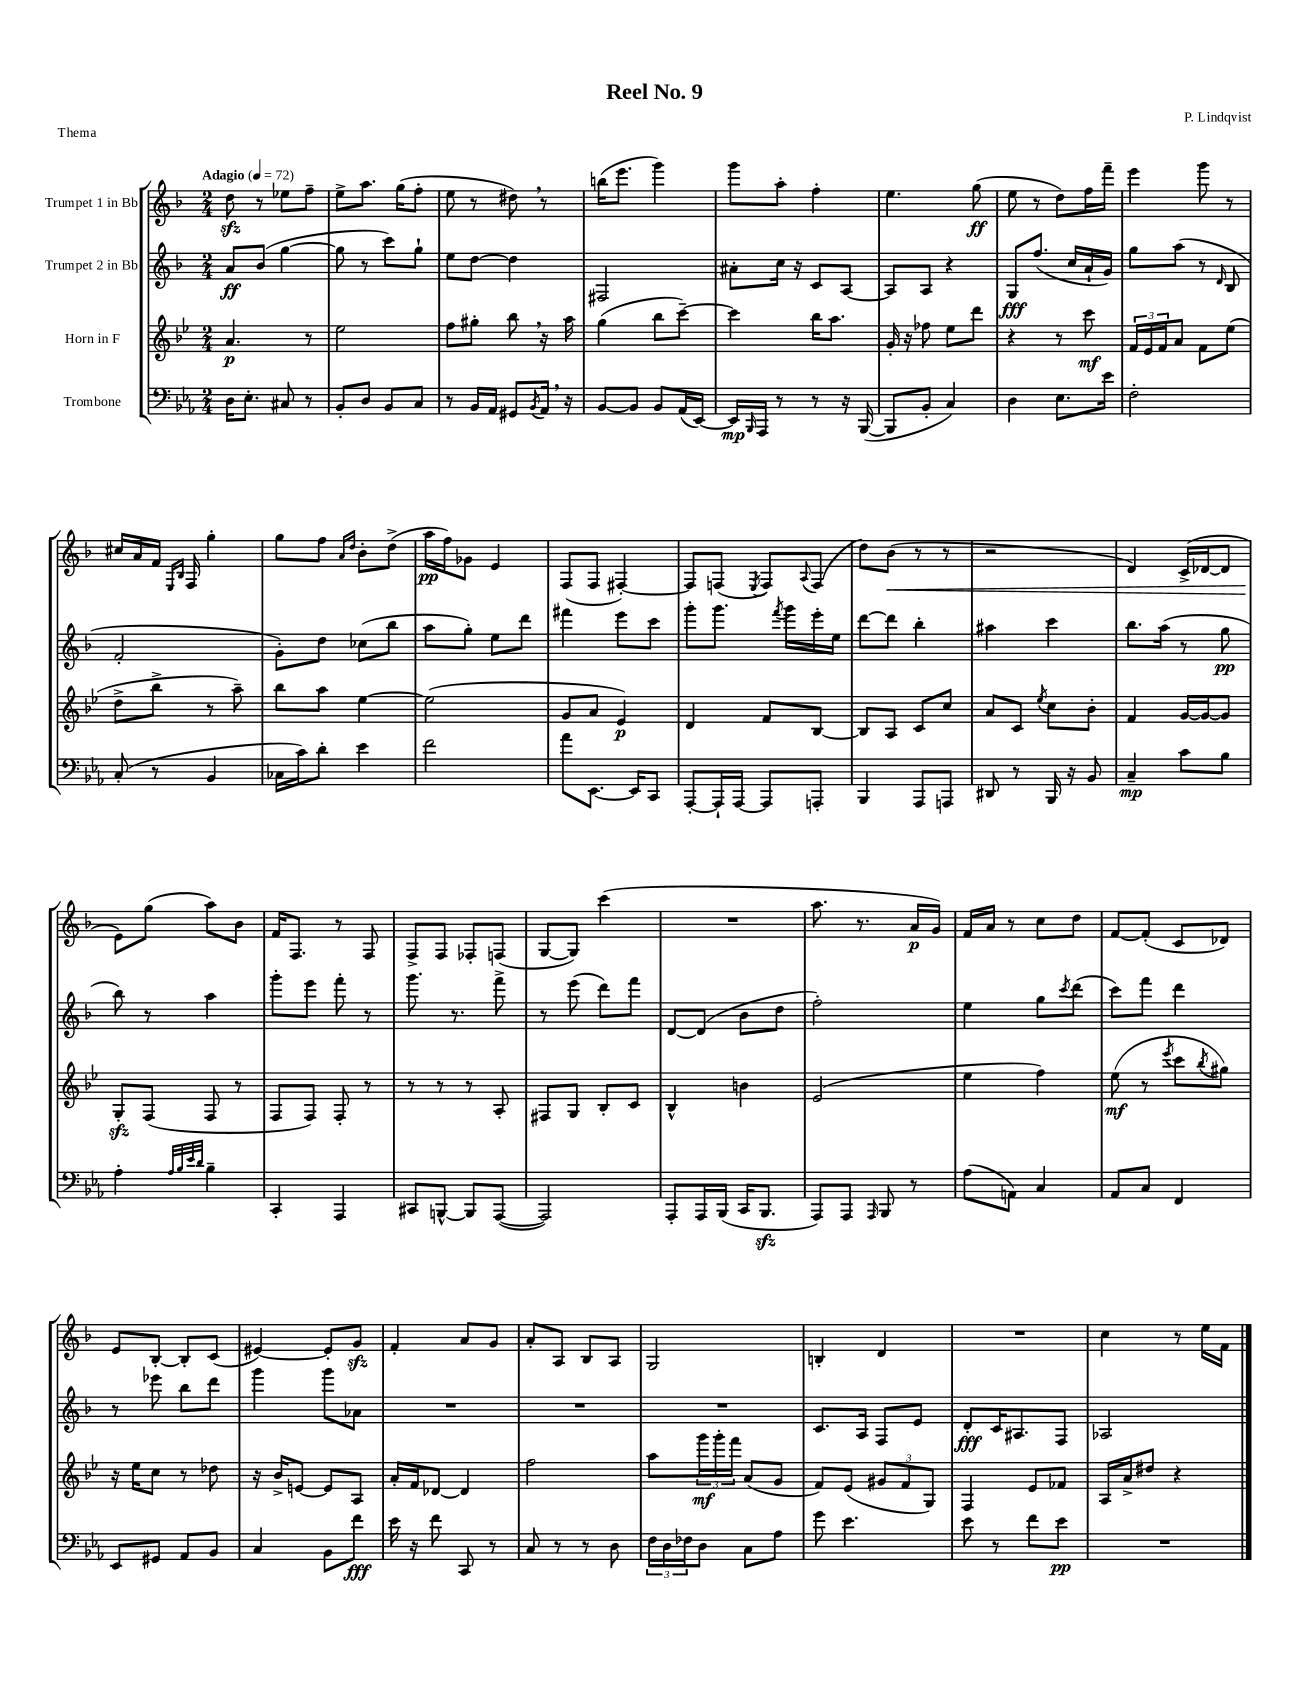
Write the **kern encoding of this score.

**kern	**dynam	**kern	**dynam	**kern	**dynam	**kern	**dynam
*part4	*part4	*part3	*part3	*part2	*part2	*part1	*part1
*staff4	*staff4	*staff3	*staff3	*staff2	*staff2	*staff1	*staff1
*I"Trombone	*	*I"Horn in F	*	*I"Trumpet 2 in Bb	*	*I"Trumpet 1 in Bb	*
*clefF4	*	*clefG2	*	*clefG2	*	*clefG2	*
*k[b-e-a-]	*	*k[b-e-]	*	*k[b-]	*	*k[b-]	*
*M2/4	*	*M2/4	*	*M2/4	*	*M2/4	*
*MM72	*	*MM72	*	*MM72	*	*MM72	*
=1	=1	=1	=1	=1	=1	=1	=1
!	!	!	!	!	!	!LO:TX:a:B:t=Adagio	!
16D\KL	.	4.a/	p	8a/L	ff	8ddzz\	.
8.E-'\J	.	.	.	.	.	.	.
.	.	.	.	(8b-/J	.	8r	.
8C#X/	.	.	.	[4gg\	.	8ee-X\L	.
8r	.	8r	.	.	.	8ff~\J	.
=2	=2	=2	=2	=2	=2	=2	=2
8BB-'/L	.	2ee-\	.	8gg\]	.	8ee^\L	.
8D/J	.	.	.	8r	.	8.aa\J	.
8BB-/L	.	.	.	8ccc\L)	.	.	.
.	.	.	.	.	.	(16gg\KL	.
8C/J	.	.	.	8gg`\J	.	8ff'\J	.
=3	=3	=3	=3	=3	=3	=3	=3
8r	.	8ff\L	.	8ee\L	.	8ee\	.
16BB-/LL	.	8gg#X'\J	.	[8dd\J	.	8r	.
16AA-/JJ	.	.	.	.	.	.	.
8GG#X/L	.	8bb-,\	.	4dd\]	.	8dd#X,\)	.
8qBB-/	.	.	.	.	.	.	.
16AA-,/Jk	.	16r	.	.	.	8r	.
16r	.	16aa\	.	.	.	.	.
=4	=4	=4	=4	=4	=4	=4	=4
[8BB-/L	.	(4gg\	.	2F#X/	.	(16bbn\KL	.
.	.	.	.	.	.	8.eee\J	.
8BB-/J]	.	.	.	.	.	.	.
8BB-/L	.	8bb-\L	.	.	.	4ggg\)	.
(16AA-/L	.	[8ccc~\J)	.	.	.	.	.
[16EE-/JJ)	.	.	.	.	.	.	.
=5	=5	=5	=5	=5	=5	=5	=5
16EE-/LL]	mp	4ccc\]	.	8a#X'\L	.	8ggg\L	.
16qqBBB-/	.	.	.	.	.	.	.
16AAA-/JJ	.	.	.	.	.	.	.
8r	.	.	.	16cc\Jk	.	8aa'\J	.
.	.	.	.	16r	.	.	.
8r	.	16bb-\KL	.	8c/L	.	4ff'\	.
.	.	8.aa\J	.	.	.	.	.
16r	.	.	.	[8A/J	.	.	.
([16BBB-/	.	.	.	.	.	.	.
=6	=6	=6	=6	=6	=6	=6	=6
8BBB-/L]	.	16g'/	.	8A/L]	.	4.ee\	.
.	.	16r	.	.	.	.	.
8BB-'/J	.	8ff-X\	.	8A/J	.	.	.
4C/)	.	8ee-\L	.	4r	.	.	.
.	.	8ddd\J	.	.	.	(8gg\	ff
=7	=7	=7	=7	=7	=7	=7	=7
4D\	.	4r	.	8G/L	fff	8ee\	.
.	.	.	.	(8.ff/J	.	8r	.
8.E-\L	.	8r	.	.	.	8dd\L)	.
.	.	.	.	16cc/LL	.	.	.
.	.	8ccc\	mf	16a`/	.	16ff\L	.
16e-\Jk	.	.	.	16g/JJ)	.	16fff~\JJ	.
=8	=8	=8	=8	=8	=8	=8	=8
2F'\	.	24f/LL	.	8gg\L	.	4eee\	.
.	.	24e-/	.	.	.	.	.
.	.	24f/J	.	.	.	.	.
.	.	8a/J	.	(8aa\J	.	.	.
.	.	8f\L	.	8r	.	8ggg\	.
.	.	.	.	16qqd/	.	.	.
.	.	(8ee-\J	.	8B-/	.	8r	.
!!LO:LB:g=z
=9	=9	=9	=9	=9	=9	=9	=9
(8C'/	.	8dd^\L	.	2f'/	.	16cc#X/LL	.
.	.	.	.	.	.	16a/	.
8r	.	8bb-^\J	.	.	.	16f/JJ	.
.	.	.	.	.	.	16qqE/LL	.
.	.	.	.	.	.	16qqB-/JJ	.
.	.	.	.	.	.	16F/	.
4BB-/	.	8r	.	.	.	4gg'\	.
.	.	8aa~\)	.	.	.	.	.
=10	=10	=10	=10	=10	=10	=10	=10
16C-X\LL	.	8bb-\L	.	8g'\L)	.	8gg\L	.
16c\J)	.	.	.	.	.	.	.
8d'\J	.	8aa\J	.	8dd\J	.	8ff\J	.
.	.	.	.	.	.	16qqa/LL	.
.	.	.	.	.	.	16qqdd/JJ	.
4e-\	.	[4ee-\	.	(8cc-X\L	.	8b-'\L	.
.	.	.	.	8bb-\J	.	(8dd^\J	.
=11	=11	=11	=11	=11	=11	=11	=11
2f\	.	(2ee-\]	.	8aa\L	.	16aa\LL	pp
.	.	.	.	.	.	16ff\J)	.
.	.	.	.	8gg'\J)	.	8g-X\J	.
.	.	.	.	8ee\L	.	4e/	.
.	.	.	.	8ddd\J	.	.	.
=12	=12	=12	=12	=12	=12	=12	=12
8a-\L	.	8g/L	.	4fff#X\	.	(8F/L	.
[8.EE-\J	.	8a/J	.	.	.	8F/J	.
.	.	4e-/)	p	8eee\L	.	[4F#X'/)	.
16EE-/KL]	.	.	.	.	.	.	.
8CC/J	.	.	.	8ccc\J	.	.	.
=13	=13	=13	=13	=13	=13	=13	=13
[8AAA-'/L	.	4d/	.	8ggg'\L	.	8F#/L]	.
16AAA-`/L]	.	.	.	8.ggg\J	.	(8Fn/J	.
[16AAA-/JJ	.	.	.	.	.	.	.
.	.	.	.	.	.	8qE/	.
8AAA-/L]	.	8f/L	.	.	.	8F/L)	.
.	.	.	.	8qfff/	.	.	.
.	.	.	.	16ggg\LL	.	.	.
.	.	.	.	.	.	8qqA/	.
8AAAn'/J	.	[8B-/J	.	16eee'\	.	(8F/J	.
.	.	.	.	16ee\JJ	.	.	.
=14	=14	=14	=14	=14	=14	=14	=14
4BBB-/	.	8B-/L]	.	[8ddd\L	.	8dd\L)	.
!	!	!	!	!	!	!	!LO:HP:b
.	.	8A/J	.	8ddd\J]	.	(8b-\J	<
8AAA-/L	.	8c/L	.	4bb-'\	.	8r	.
8AAAn/J	.	8cc/J	.	.	.	8r	.
=15	=15	=15	=15	=15	=15	=15	=15
8DD#X/	.	8a/L	.	4aa#X\	.	2r	.
8r	.	8c/J	.	.	.	.	.
.	.	8qee-/	.	.	.	.	.
16BBB-/	.	8cc\L	.	4ccc\	.	.	.
16r	.	.	.	.	.	.	.
8BB-/	.	8b-'\J	.	.	.	.	.
=16	=16	=16	=16	=16	=16	=16	=16
4C~/	mp	4f/	.	8.bb-\L	.	4d/)	.
.	.	.	.	(16aa\Jk	.	.	.
8c\L	.	[16g/LL	.	8r	.	(16c^/LL	.
.	.	16g/J_	.	.	.	[16d-X/J	.
8B-\J	.	8g/J]	.	8gg\	pp	8d-/J]	.
!!LO:LB:g=z
=17	=17	=17	=17	=17	=17	=17	=17
4A-'\	.	8Gzz'/L	.	8bb-\)	.	8e\L)	.
.	.	(8F/J	.	8r	.	(8gg\J	[
32qqA-/LLL	.	.	.	.	.	.	.
32qqB-/	.	.	.	.	.	.	.
32qqe-/	.	.	.	.	.	.	.
32qqd/JJJ	.	.	.	.	.	.	.
4B-~\	.	8F/	.	4aa\	.	8aa\L)	.
.	.	8r	.	.	.	8b-\J	.
=18	=18	=18	=18	=18	=18	=18	=18
4CC'/	.	8F/L	.	8ggg'\L	.	16f/KL	.
.	.	.	.	.	.	8.F/J	.
.	.	8F/J)	.	8eee\J	.	.	.
4AAA-/	.	8F'/	.	8fff'\	.	8r	.
.	.	8r	.	8r	.	8F/	.
=19	=19	=19	=19	=19	=19	=19	=19
8CC#X/L	.	8r	.	8.ggg\	.	8F^/L	.
[8BBBn^^/J	.	8r	.	.	.	8F/J	.
.	.	.	.	8.r	.	.	.
8BBB/L]	.	8r	.	.	.	8F-X'/L	.
([8AAA-/J	.	8A'/	.	8fff^\	.	(8Fn/J	.
=20	=20	=20	=20	=20	=20	=20	=20
2AAA-/])	.	8F#X/L	.	8r	.	[8G/L	.
.	.	8G/J	.	(8eee\	.	8G/J])	.
.	.	8B-'/L	.	8ddd\L)	.	(4ccc\	.
.	.	8c/J	.	8fff\J	.	.	.
=21	=21	=21	=21	=21	=21	=21	=21
8AAA-'/L	.	4B-^^/	.	[8d/L	.	2r	.
16AAA-/L	.	.	.	(8d/J]	.	.	.
(16BBB-/JJ	.	.	.	.	.	.	.
16CC/KL	.	4bn\	.	8b-\L	.	.	.
8.BBB-zz/J	.	.	.	.	.	.	.
.	.	.	.	8dd\J	.	.	.
=22	=22	=22	=22	=22	=22	=22	=22
8AAA-/L)	.	(2e-/	.	2ff'\)	.	8.aa\	.
8AAA-/J	.	.	.	.	.	.	.
.	.	.	.	.	.	8.r	.
16qqAAA-/	.	.	.	.	.	.	.
8BBB-/	.	.	.	.	.	.	.
8r	.	.	.	.	.	16a/LL	p
.	.	.	.	.	.	16g/JJ)	.
=23	=23	=23	=23	=23	=23	=23	=23
(8A-\L	.	4ee-\	.	4ee\	.	16f/LL	.
.	.	.	.	.	.	16a/JJ	.
8AAn\J)	.	.	.	.	.	8r	.
4C/	.	4ff\)	.	8gg\L	.	8cc\L	.
.	.	.	.	8qccc/	.	.	.
.	.	.	.	(8ddd\J	.	8dd\J	.
=24	=24	=24	=24	=24	=24	=24	=24
8AA-/L	.	(8ee-\	mf	8ccc\L)	.	[8f/L	.
8C/J	.	8r	.	8fff\J	.	(8f'/J]	.
.	.	8qeee-/	.	.	.	.	.
4FF/	.	8ccc\L	.	4ddd\	.	8c/L	.
.	.	8qbb-/	.	.	.	.	.
.	.	8gg#X\J)	.	.	.	8d-X/J)	.
!!LO:LB:g=z
=25	=25	=25	=25	=25	=25	=25	=25
8EE-/L	.	16r	.	8r	.	8e/L	.
.	.	16ee-\KL	.	.	.	.	.
8GG#X/J	.	8cc\J	.	8eee-X\	.	[8B-'/J	.
8AA-/L	.	8r	.	8bb-\L	.	8B-'/L]	.
8BB-/J	.	8dd-X\	.	8ddd\J	.	(8c/J	.
=26	=26	=26	=26	=26	=26	=26	=26
4C/	.	16r	.	4ggg\	.	[4e#X/)	.
.	.	16b-^/KL	.	.	.	.	.
.	.	[8en/J	.	.	.	.	.
8BB-\L	.	8e/L]	.	8ggg\L	.	8e#'/L]	.
8f\J	fff	8A/J	.	8a-X\J	.	8gzz/J	.
=27	=27	=27	=27	=27	=27	=27	=27
16e-\	.	16a'/LL	.	2r	.	4f'/	.
16r	.	16f/J	.	.	.	.	.
8f\	.	[8d-X/J	.	.	.	.	.
8CC/	.	4d-/]	.	.	.	8a/L	.
8r	.	.	.	.	.	8g/J	.
=28	=28	=28	=28	=28	=28	=28	=28
8C/	.	2ff\	.	2r	.	8a'/L	.
8r	.	.	.	.	.	8A/J	.
8r	.	.	.	.	.	8B-/L	.
8D\	.	.	.	.	.	8A/J	.
=29	=29	=29	=29	=29	=29	=29	=29
24F\LL	.	8aa\L	.	2r	.	2G/	.
24D\	.	.	.	.	.	.	.
24F-X\J	.	.	.	.	.	.	.
8D\J	.	24ggg\L	mf	.	.	.	.
.	.	24ggg'\	.	.	.	.	.
.	.	24fff\JJ	.	.	.	.	.
8C\L	.	(8a/L	.	.	.	.	.
8A-\J	.	8g/J	.	.	.	.	.
=30	=30	=30	=30	=30	=30	=30	=30
8g\	.	8f/L)	.	8.c/L	.	4Bn'/	.
4.e-\	.	(8e-/J	.	.	.	.	.
.	.	.	.	16A/Jk	.	.	.
.	.	12g#X/L	.	8F/L	.	4d/	.
.	.	12f/	.	.	.	.	.
.	.	.	.	8e/J	.	.	.
.	.	12G/J)	.	.	.	.	.
=31	=31	=31	=31	=31	=31	=31	=31
8e-\	.	4F/	.	8d'/L	fff	2r	.
8r	.	.	.	16c/K	.	.	.
.	.	.	.	8.A#X/	.	.	.
8f\L	.	8e-/L	.	.	.	.	.
8e-\J	pp	8f-X/J	.	8F/J	.	.	.
=32	=32	=32	=32	=32	=32	=32	=32
2r	.	16A/LL	.	2A-X/	.	4cc\	.
.	.	16a^/J	.	.	.	.	.
.	.	8dd#X/J	.	.	.	.	.
.	.	4r	.	.	.	8r	.
.	.	.	.	.	.	16ee\LL	.
.	.	.	.	.	.	16f\JJ	.
==	==	==	==	==	==	==	==
*-	*-	*-	*-	*-	*-	*-	*-
